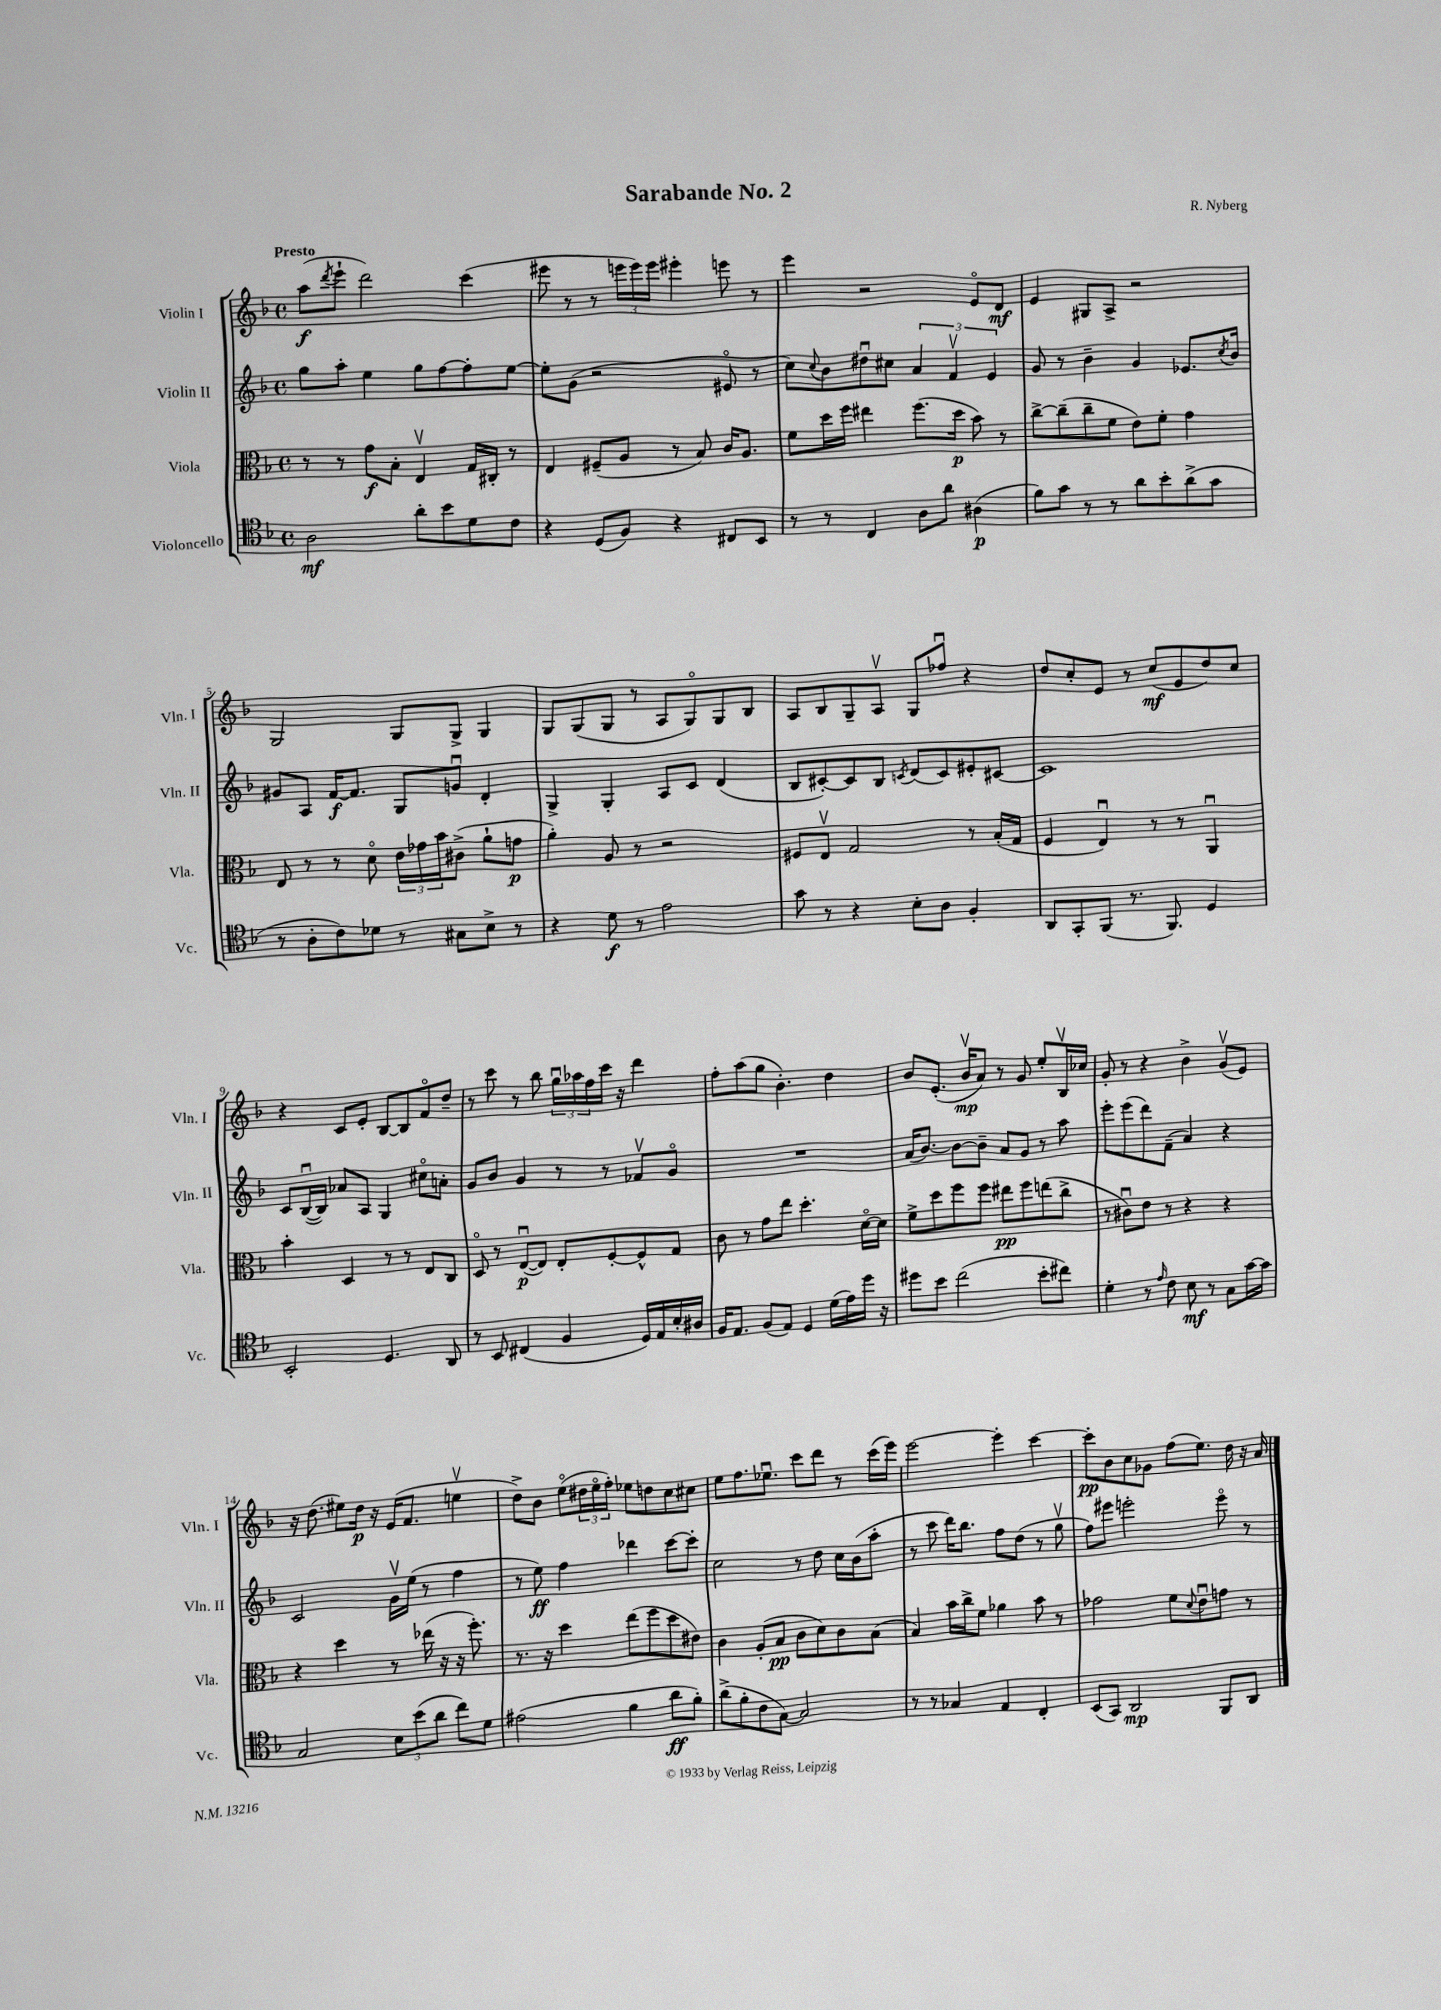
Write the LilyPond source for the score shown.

\header { title = "Sarabande No. 2" composer = "R. Nyberg" }
<<
\new StaffGroup <<
\new Staff = "s0" \with { instrumentName = "Violin I" shortInstrumentName = "Vln. I" } {
    \clef treble \key f \major \defaultTimeSignature \time 4/4 \tempo "Presto"
    a''8\f( \acciaccatura { d'''8 } e'''8-! d'''2) c'''4( |
    eis'''8 r8 r8 \tuplet 3/2 { e'''16 e'''16) e'''16 } eis'''4-. e'''8 r8 |
    e'''4 r2 e'8\flageolet d'8\mf |
    e'4 gis8 a8-> r2 |
    g2 g8 g8-> g4 |
    g8 g8( g8 r8 a8 g8\flageolet) g8 bes8 |
    a8 bes8 g8-- a8\upbow g8 fes''8\downbow r4 |
    d''8 c''8-. e'8 r8 c''8\mf( e'8 d''8) c''8 |
    r4 c'8 e'8-. bes8~ bes8 f'8\flageolet d''8-- |
    r8 c'''8 r8 bes''8 \tuplet 3/2 { g''16\downbow aes''16 f''16 } c'''16 r16 d'''4 |
    f''8-. a''8( g''8 bes'4.-.) d''4 |
    bes'8 e'8.-.( bes'16\upbow\mp a'8) r8 g'8 e''8-. bes16\upbow ces''16 |
    g'8-. r8 r4 bes'4-> g'8\upbow( e'8) |
    r16 d''8.( eis''8) d''16\p r16 e'16( f'8. e''4\upbow |
    d''8->) bes'8 e''8\flageolet( \tuplet 3/2 { dis''16 e''16\flageolet f''16-.) } ees''8 d''8 c''8 cis''8 |
    e''8 f''8. ees''8.\downbow c'''8 d'''8 r8 c'''16( e'''16) |
    e'''2~ e'''4-. c'''4~ |
    c'''8-.\pp bes'8 c''8 ges'8 f''8( e''8.) d''16 r16 a'16 \bar "|." |
}
\new Staff = "s1" \with { instrumentName = "Violin II" shortInstrumentName = "Vln. II" } {
    \clef treble \key f \major \defaultTimeSignature \time 4/4
    g''8 a''8-. e''4 g''8 f''8~ f''8-. e''8~ |
    e''8-. g'8( r2 eis'8\flageolet r8 |
    c''8) \appoggiatura { c''8 } bes'8 dis''8\downbow cis''8 \tuplet 3/2 { a'4 f'4\upbow e'4 } |
    g'8 r8 bes'4-- g'4 ees'8. \acciaccatura { c''8 } bes'16 |
    gis'8 a8 f'16~\f f'8. g8 g'8\downbow d'4-. |
    g4-> g4-. a8 c'8 d'4( |
    bes8 cis'8~-.) cis'8 bes8 \acciaccatura { c'8 } d'8( c'8) eis'8-. cis'8~ |
    cis'1 |
    c'8 bes16~\downbow( bes16) aes'8 a8 g4 cis''8\flageolet a'8-. |
    g'8 bes'8 g'4 r8 r8 fes'8\upbow g'8\flageolet |
    R1 |
    a'16( bes'8.~) bes'8~ bes'8-- a'8 g'8 r8 a''8 |
    e'''8-. e'''8( d'''8) f'8--( a'4) r4 |
    c'2 g'16\upbow e''16( r8 f''4 |
    r8 e''8\ff) f''4 des'''4 c'''8~ c'''8-. |
    c''2 r8 d''8 c''16 bes'16( a''8-. |
    r8 c'''8 d'''16) bes''8. f''8 d''8( r8 g''8\upbow |
    f''8) eis'''8 e'''2-. e'''8\flageolet r8 \bar "|." |
}
\new Staff = "s2" \with { instrumentName = "Viola" shortInstrumentName = "Vla." } {
    \clef alto \key f \major \defaultTimeSignature \time 4/4
    r8 r8 g'8\f bes8-. e4\upbow g16 cis16-. r8 |
    e4 fis8--( a8 r8 bes8) c'16 a8. |
    f'8 d''16 f''16 eis''4 f''8.( d''16\p bes'8) r8 |
    c''8~-> c''8--( c''8-- f'8 e'8) f'8-. g'4 |
    e8 r8 r8 d'8\flageolet \tuplet 3/2 { e'16 ges'16 bes'16 } cis'8->( a'8-! g'8\p |
    a'4-.) a8 r8 r2 |
    fis8 e8\upbow g2 r8 bes16-.( g16 |
    f4 e4\downbow) r8 r8 a,4\downbow |
    bes'4-. d4 r8 r8 e8 c8 |
    d8\flageolet r8 e8~\downbow\p( e8) e8-. f8~-. f8-^ g8 |
    c'8 r8 g'8 e''8 d''4.-. d'16~\flageolet d'16 |
    f'8-> d''8 f''8 f''8 eis''8\pp f''8 e''8( c''8-> |
    r8 cis'8\downbow) e'8 r8 r4 r4 |
    r4 d''4 r8 ees''16( r16 r16 f''8.-.) |
    r8. r16 d''4 e''8( f''8 d''8 eis'8) |
    c'4 a8-.( bes8\pp c'8 d'8) c'8 bes8( |
    bes4) bes'16 c''16-> f'8 aes'4 bes'8 r8 |
    ges'2 f'8 \appoggiatura { d'8 } e'8\downbow g'8 r8 \bar "|." |
}
\new Staff = "s3" \with { instrumentName = "Violoncello" shortInstrumentName = "Vc." } {
    \clef tenor \key f \major \defaultTimeSignature \time 4/4
    a2\mf a'8-. bes'8 d'8 c'8 |
    r4 d8( f8) r4 cis8 bes,8 |
    r8 r8 c4 a8 a'8 ais4\p( |
    f'8) g'8 r8 r8 a'8 bes'8-. a'8->( g'8 |
    r8 a8-. c'8) des'8 r8 gis8 bes8-> r8 |
    r4 d'8\f r8 e'2 |
    g'8 r8 r4 bes8-. a8 f4-. |
    a,8 g,8-. f,8( r8. f,8.) d4 |
    bes,2-. d4. a,8 |
    r8 bes,8 cis4( f4 d16) e16 bes16-. ais16 |
    f16 e8. f8( e8) d4 d'16( e'16) d''16 r16 |
    dis''8 bes'8 c''2( bes'8-. cis''8) |
    d'4-. r8 \grace { e'16 } c'8 bes8\mf r8 g8 g'16~ g'16 |
    g2 \tuplet 3/2 { bes8 bes'8( a'8 } c''8) d'8 |
    eis'2( f'4 a'8\ff f'8-.) |
    a'8->( f'8-. c'8 g8~) g2 |
    r8 r8 ges4 e4 c4-. |
    bes,8( g,8) a,2\mp f,8 a,8 \bar "|." |
}
>>
>>
